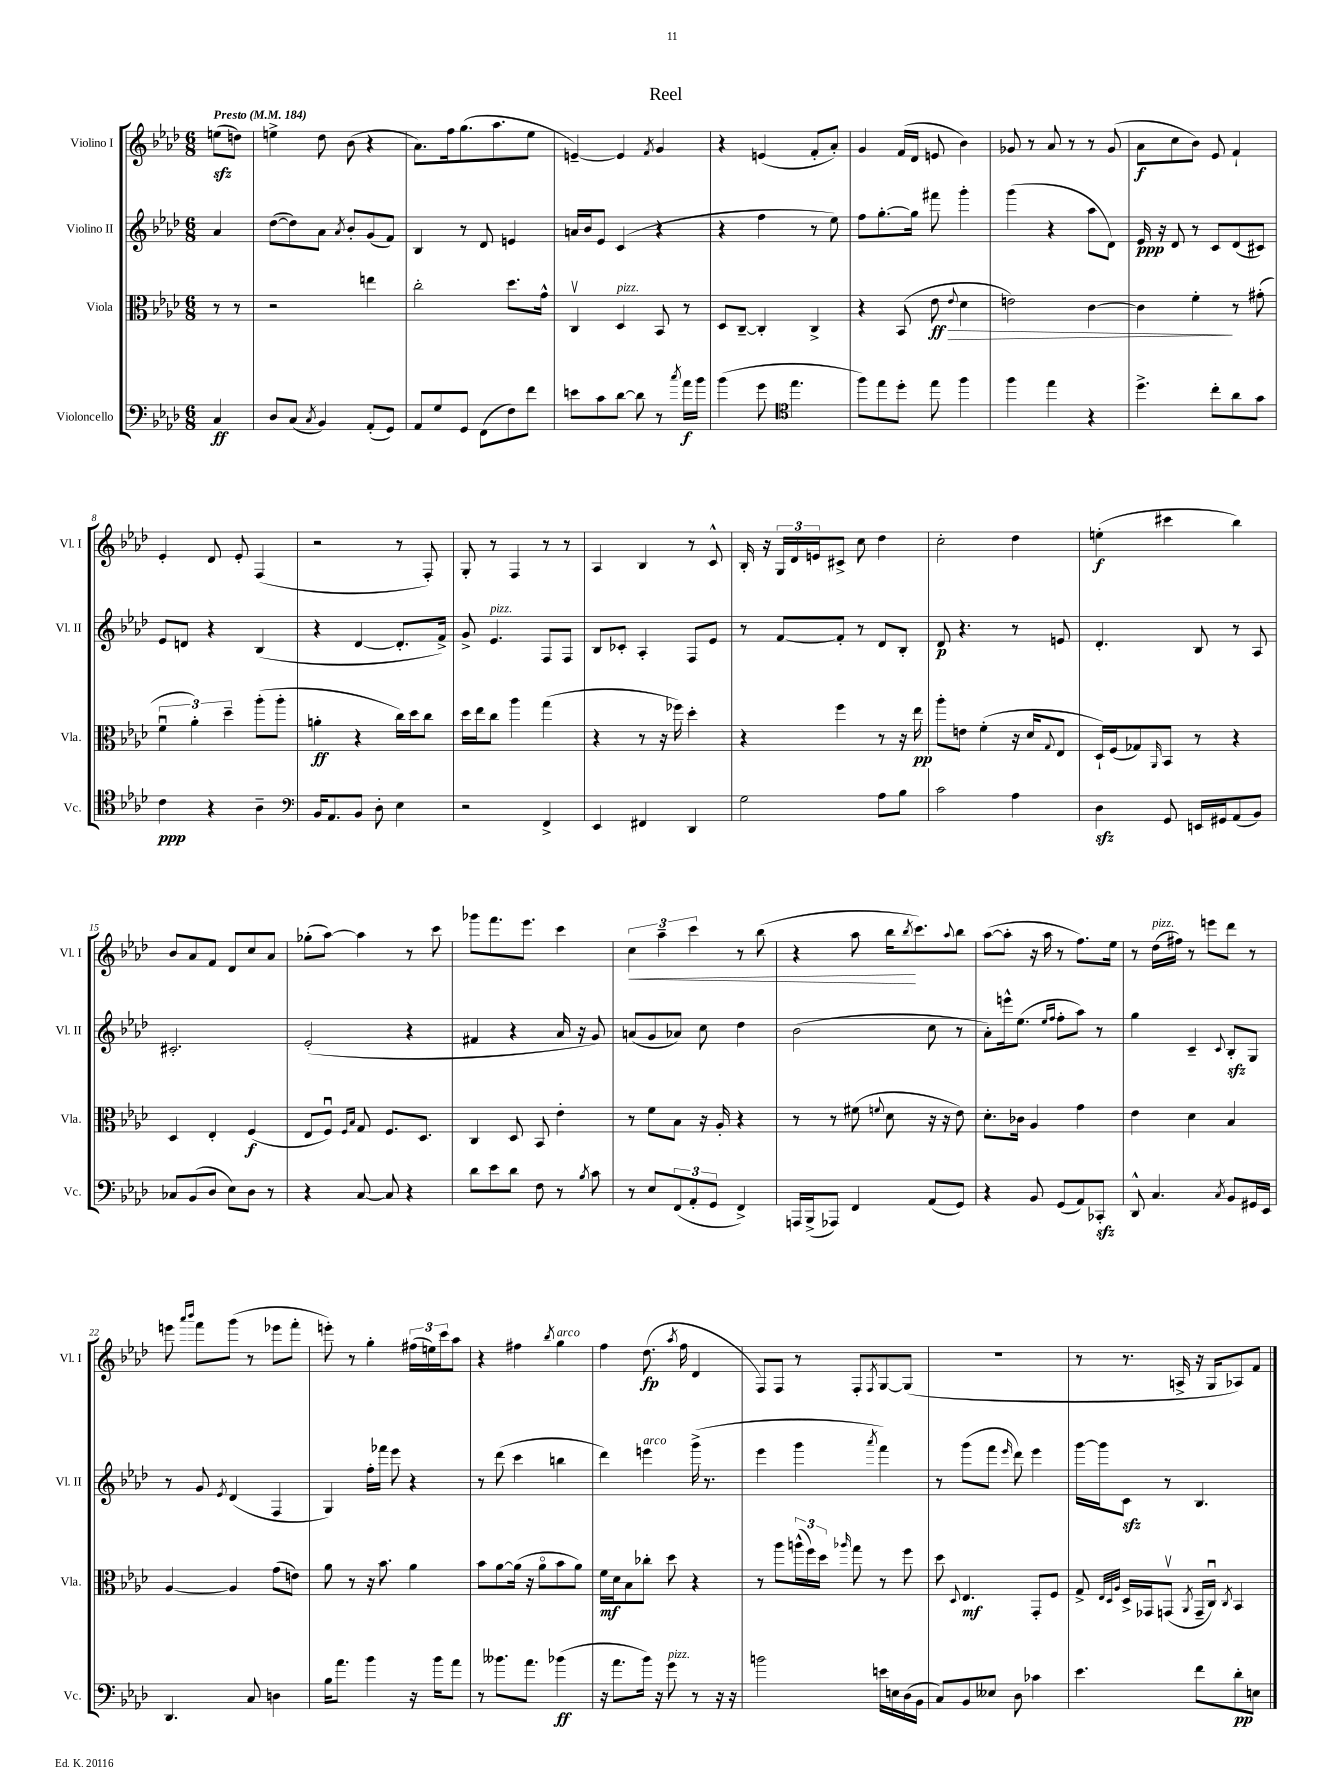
\header { title = "Reel" }
<<
\new StaffGroup <<
\new Staff = "s0" \with { instrumentName = "Violino I" shortInstrumentName = "Vl. I" } {
    \clef treble \key aes \major \numericTimeSignature \time 6/8 \partial 4 \tempo "Presto" 4 = 184
    e''8\sfz( d''8) |
    e''4-> des''8 bes'8( r4 |
    aes'8.) f''16 g''8.( aes''8. ees''8 |
    e'4~--) e'4 \acciaccatura { f'8 } g'4 |
    r4 e'4( f'8-. aes'8-.) |
    g'4 f'16( des'16 e'8 bes'4) |
    ges'8 r8 aes'8 r8 r8 ges'8( |
    aes'8\f c''8 bes'8) ees'8 f'4-! |
    ees'4-. des'8 ees'8-. f4( |
    r2 r8 f8-.) |
    g8-. r8 f4 r8 r8 |
    aes4 bes4 r8 c'8-^ |
    bes16-. r16 \tuplet 3/2 { g16 des'16 e'16 } cis'8-> c''8 des''4 |
    c''2-. des''4 |
    e''4-.\f( cis'''4 bes''4) |
    bes'8 aes'8 f'8 des'8 c''8 aes'8 |
    ges''8-.( aes''8~) aes''4 r8 c'''8 |
    ges'''8 f'''8. ees'''8. c'''4 |
    \tuplet 3/2 { c''4\< aes''4-- c'''4 } r8 bes''8( |
    r4 aes''8 bes''16\! \acciaccatura { bes''8 } c'''8.) \appoggiatura { aes''8 } bes''8 |
    aes''8~( aes''8-. r16 aes''16 r8 f''8.) ees''16 |
    r8 des''16^\markup { \italic "pizz." }( fis''16) r8 e'''8 des'''8 r8 |
    e'''8 \grace { aes'''16 bes'''16 } f'''8 g'''8( r8 ees'''8 f'''8-. |
    e'''8-.) r8 g''4-. \tuplet 3/2 { fis''16( e''16) c'''16 } aes''8 |
    r4 fis''4 \acciaccatura { bes''8 } g''4^\markup { \italic "arco" } |
    f''4 des''8.\fp( \acciaccatura { aes''8 } f''16 des'4 |
    f8) f8 r8 f8-. \acciaccatura { f8 } g8~ g8( |
    R2. |
    r8 r8. a16-> r16 g16 aes8) f'8 \bar "|." |
}
\new Staff = "s1" \with { instrumentName = "Violino II" shortInstrumentName = "Vl. II" } {
    \clef treble \key aes \major \numericTimeSignature \time 6/8 \partial 4
    aes'4 |
    des''8~( des''8) aes'8 \acciaccatura { aes'8 } bes'8-. g'8( f'8) |
    bes4 r8 des'8 e'4 |
    a'16 bes'16 ees'8 c'4( r4 |
    r4 f''4 r8 ees''8) |
    f''8 g''8.~-. g''16 fis'''8 g'''4-. |
    g'''4( r4 aes''8 des'8) |
    ees'16\ppp r16 des'8 r8 c'8 des'8( cis'8) |
    ees'8 d'8 r4 bes4( |
    r4 des'4~ des'8.-. f'16->) |
    g'8-> ees'4.^\markup { \italic "pizz." } f8 f8 |
    bes8 ces'8-. aes4-. f8 ees'8 |
    r8 f'8~ f'8-. r8 des'8 bes8-. |
    des'8\p r4. r8 e'8 |
    des'4.-. bes8 r8 aes8 |
    cis'2.-. |
    ees'2-.( r4 |
    fis'4 r4 aes'16 r16 g'8) |
    a'8( g'8 aes'8) c''8 des''4 |
    bes'2( c''8 r8 |
    aes'8-.) e'''16-^ ees''8.( \grace { ees''16 f''16 } f''8-. aes''8) r8 |
    g''4 c'4-- \appoggiatura { c'8 } bes8-.\sfz g8 |
    r8 g'8 \acciaccatura { ees'8 } des'4( f4 |
    g4) f''16-. fes'''16 ees'''8 r4 |
    r8 des'''8( c'''4 b''4 |
    des'''4) e'''4^\markup { \italic "arco" } g'''16->( r8. |
    ees'''4 g'''4 \acciaccatura { aes'''8 } f'''4) |
    r8 g'''8( f'''8 \grace { ees'''16 } des'''8) ees'''4 |
    g'''16~ g'''16 c'8\sfz r8 bes4. \bar "|." |
}
\new Staff = "s2" \with { instrumentName = "Viola" shortInstrumentName = "Vla." } {
    \clef alto \key aes \major \numericTimeSignature \time 6/8 \partial 4
    r8 r8 |
    r2 e''4 |
    c''2-. des''8. g'16-^ |
    c4\upbow des4^\markup { \italic "pizz." } bes,8 r8 |
    des8 c8~-- c4-. c4-> |
    r4 bes,8( ees'8\ff\> \appoggiatura { ees'8 } des'4 |
    e'2) c'4~ |
    c'4 f'4-.\! r8 gis'8-.( |
    \tuplet 3/2 { f'4\downbow aes'4-.) des''4-- } aes''8-.( aes''8-. |
    a'4-.\ff r4 c''16) des''16 c''8 |
    des''16 ees''16 c''8 aes''4 g''4( |
    r4 r8 r16 fes''16) des''4-. |
    r4 f''4 r8 r16 ees''16\pp |
    aes''8-. e'8 f'4-.( r16 des'16 \appoggiatura { g8 } ees8 |
    des16-!) f16( ges8) \grace { aes,16 } bes,8 r8 r4 |
    des4 ees4-. f4\f( |
    ees8 f8\downbow) \grace { f16 bes16 } g8 f8. des8. |
    c4 des8 bes,8 ees'4-. |
    r8 f'8 bes8 r16 aes16-. r4 |
    r8 r8 fis'8( \appoggiatura { f'8 } des'8 r16 r16 ees'8) |
    des'8.-. ces'16 aes4 g'4 |
    ees'4 des'4 bes4 |
    aes4~ aes4 g'8( e'8) |
    aes'8 r8 r16 bes'8. aes'4 |
    bes'8 aes'8~ aes'16( r16 aes'8\flageolet bes'8 aes'8) |
    f'16\mf des'16 bes8 ces''8-. des''8 r4 |
    r8 aes''8 \tuplet 3/2 { a''16-^( f''16) des''16 } \grace { aes''16 } g''8 r8 f''8 |
    des''8 \appoggiatura { des8 } ees4.\mf g,8-. f8 |
    g8-> \grace { ees32 des32 aes32 } des16-> ges,16 g,8\upbow( \acciaccatura { aes,8 } g,16-- c16\downbow) \acciaccatura { c8 } bes,4 \bar "|." |
}
\new Staff = "s3" \with { instrumentName = "Violoncello" shortInstrumentName = "Vc." } {
    \clef bass \key aes \major \numericTimeSignature \time 6/8 \partial 4
    c4\ff |
    des8 c8( \acciaccatura { c8 } bes,4) aes,8-.( g,8) |
    aes,8 g8 g,8 f,8( f8) f'8 |
    e'8 c'8 des'8~ des'8 r8 \acciaccatura { c''8 } aes'16\f bes'16 |
    bes'4( g'8 \clef tenor ees''4. |
    f''8) ees''8 des''8-. ees''8 f''4 |
    f''4 ees''4 r4 |
    des''4.-> c''8-. aes'8 g'8 |
    c'4\ppp r4 aes4-- |
    \clef bass bes,16 aes,8. bes,8 des8-. ees4 |
    r2 f,4-> |
    ees,4 fis,4 des,4 |
    g2 aes8 bes8 |
    c'2 aes4 |
    des4\sfz g,8 e,16 gis,16 aes,8( bes,8) |
    ces8 bes,8( des8 ees8) des8 r8 |
    r4 c8~ c8 r4 |
    des'8 ees'8 des'8 f8 r8 \acciaccatura { bes8 } c'8 |
    r8 ees8 \tuplet 3/2 { f,8( aes,8-. g,8 } f,4->) |
    a,,16 bes,,16->( aes,,8) f,4 aes,8( g,8) |
    r4 bes,8 g,8( aes,8) ces,8-.\sfz |
    des,8-^ c4. \acciaccatura { c8 } bes,8 gis,16 ees,16 |
    des,4. c8 d4 |
    bes16 aes'8. bes'4 r16 bes'16 aes'8 |
    r8 beses'8. aes'8. bes'4\ff( |
    r16 aes'8. bes'16) r16 g'8^\markup { \italic "pizz." } r8 r16 r16 |
    b'2 e'16 e16 des16( bes,16 |
    c8) bes,8 eeses8 des8 ces'4 |
    ees'4. f'8 des'8-.\pp e8 \bar "|." |
}
>>
>>
